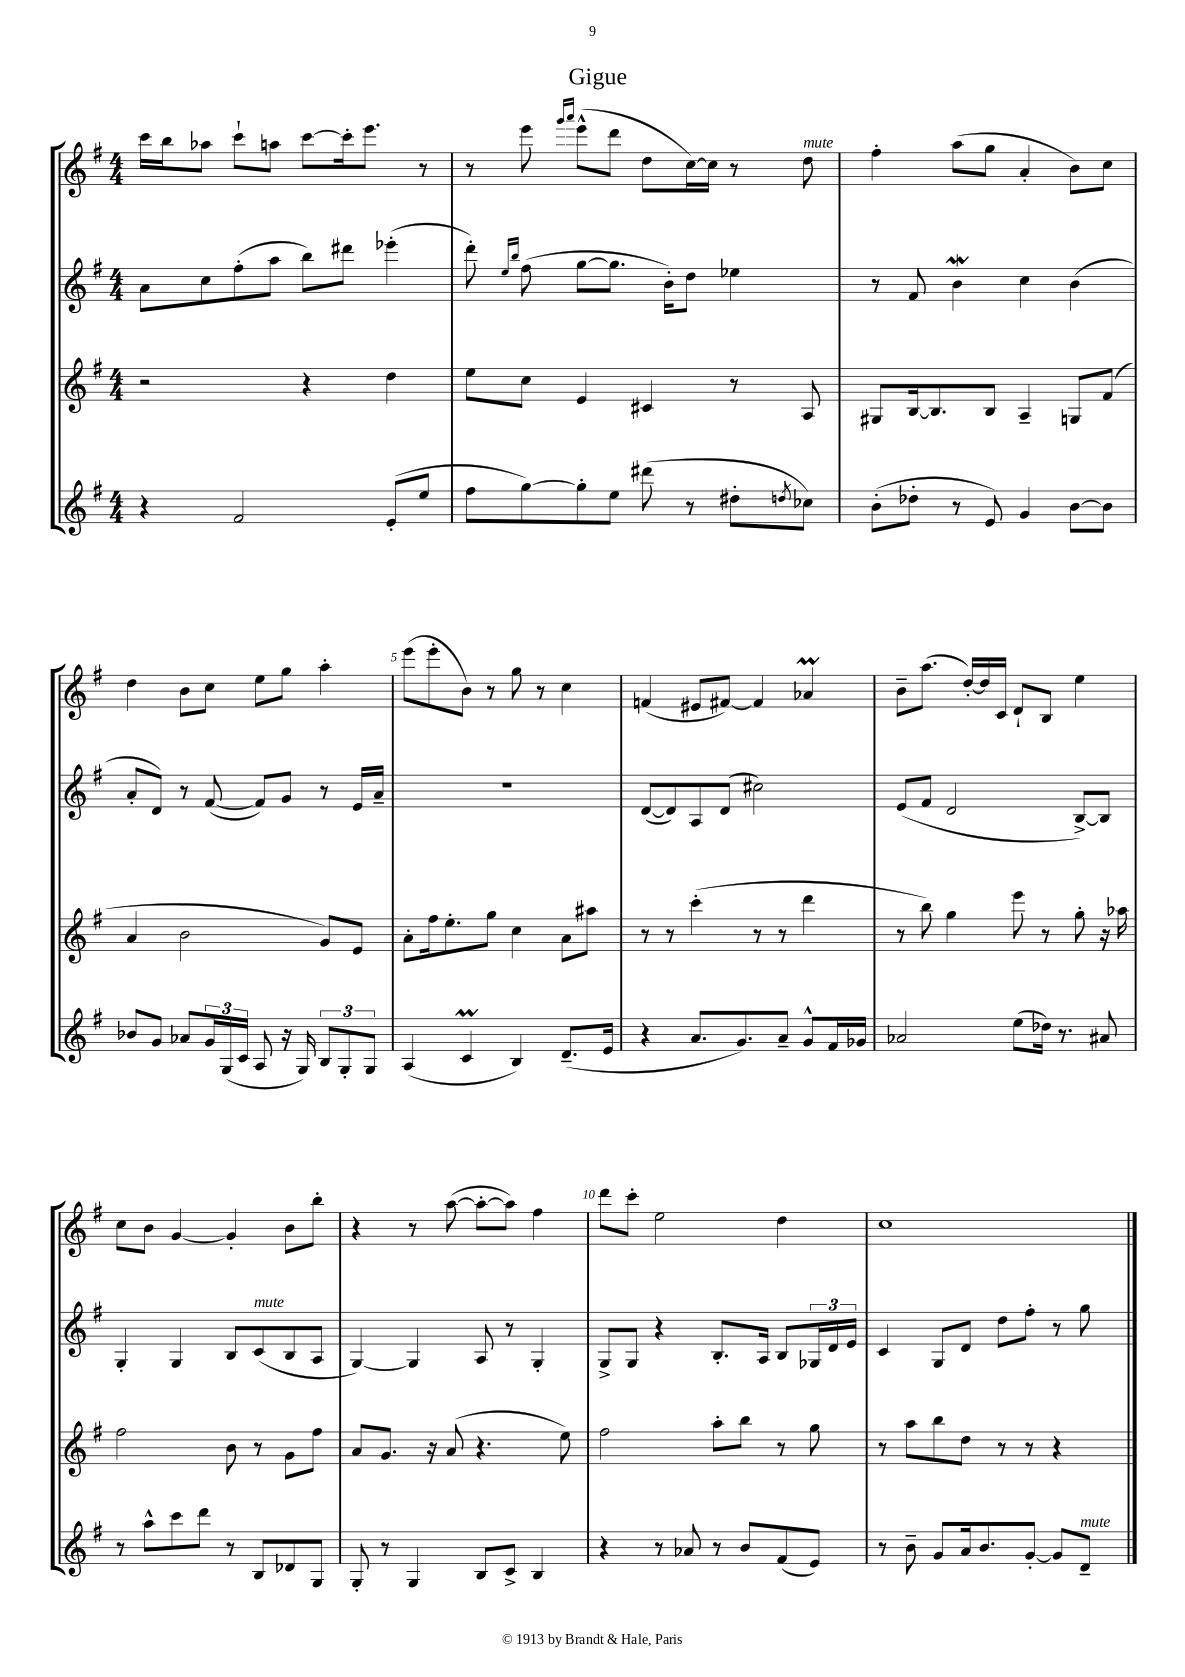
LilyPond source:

\header { title = "Gigue" }
<<
\new StaffGroup <<
\new Staff = "s0" {
    \clef treble \key g \major \numericTimeSignature \time 4/4
    c'''16 b''16 aes''8 c'''8-! a''8 c'''8~ c'''16-. e'''8. r8 |
    r8 e'''8 \grace { g'''16 a'''16 } e'''8-^( d'''8 d''8 c''16~) c''16 r8 d''8^\markup { \italic "mute" } |
    fis''4-. a''8( g''8 a'4-. b'8) c''8 |
    d''4 b'8 c''8 e''8 g''8 a''4-. |
    e'''8( e'''8-. b'8) r8 g''8 r8 c''4 |
    f'4( eis'8 fis'8~) fis'4 aes'4\prall |
    b'8-- a''8.( d''16~-.) d''16 c'16 d'8-! b8 e''4 |
    c''8 b'8 g'4~ g'4-. b'8 b''8-. |
    r4 r8 a''8~( a''8~-. a''8) fis''4 |
    d'''8 c'''8-. e''2 d''4 |
    c''1 \bar "|." |
}
\new Staff = "s1" {
    \clef treble \key g \major \numericTimeSignature \time 4/4
    a'8 c''8 fis''8-.( a''8 b''8) dis'''8 ees'''4-.( |
    d'''8-.) \grace { e''16 b''16 } fis''8( g''8~ g''8. b'16-.) d''8 ees''4 |
    r8 fis'8 b'4\mordent c''4 b'4( |
    a'8-. d'8) r8 fis'8~( fis'8) g'8 r8 e'16 a'16-- |
    r1 |
    d'8~( d'8) a8 d'8( cis''2) |
    e'8( fis'8 d'2 b8~->) b8 |
    g4-. g4 b8 c'8^\markup { \italic "mute" }( b8 a8 |
    g4~) g4 a8 r8 g4-. |
    g8-> g8 r4 b8.-. a16 b8 \tuplet 3/2 { ges16 d'16 e'16 } |
    c'4 g8 d'8 d''8 fis''8-. r8 g''8 \bar "|." |
}
\new Staff = "s2" {
    \clef treble \key g \major \numericTimeSignature \time 4/4
    r2 r4 d''4 |
    e''8 c''8 e'4 cis'4 r8 a8 |
    gis8 b16~ b8. b8 a4-- g8 fis'8( |
    a'4 b'2 g'8) e'8 |
    a'8-. fis''16 e''8.-. g''8 c''4 a'8 ais''8 |
    r8 r8 c'''4-.( r8 r8 d'''4 |
    r8 b''8) g''4 e'''8 r8 g''8-. r16 aes''16 |
    fis''2 b'8 r8 g'8 fis''8 |
    a'8 g'8. r16 a'8( r4. e''8) |
    fis''2 a''8-. b''8 r8 g''8 |
    r8 a''8 b''8 d''8 r8 r8 r4 \bar "|." |
}
\new Staff = "s3" {
    \clef treble \key g \major \numericTimeSignature \time 4/4
    r4 fis'2 e'8-.( e''8 |
    fis''8 g''8~) g''8-. e''8 dis'''8( r8 dis''8-. \acciaccatura { d''8 } ces''8) |
    b'8-.( des''8-. r8 e'8) g'4 b'8~ b'8 |
    bes'8 g'8 aes'8 \tuplet 3/2 { g'16 g16( c'16 } a8 r16 g16) \tuplet 3/2 { b8 g8-. g8 } |
    a4( c'4\prall b4) d'8.--( e'16 |
    r4 a'8. g'8.) a'8-- g'8-^ fis'16 ges'16 |
    aes'2 e''8( des''16) r8. ais'8 |
    r8 a''8-^ c'''8 d'''8 r8 b8 des'8 g8 |
    g8-. r8 g4 b8 c'8-> b4 |
    r4 r8 aes'8 r8 b'8 fis'8( e'8) |
    r8 b'8-- g'8 a'16 b'8. g'8~-. g'8 d'8--^\markup { \italic "mute" } \bar "|." |
}
>>
>>
\layout { \context { \Score \override BarNumber.break-visibility = ##(#f #t #t) barNumberVisibility = #(every-nth-bar-number-visible 5) } }
